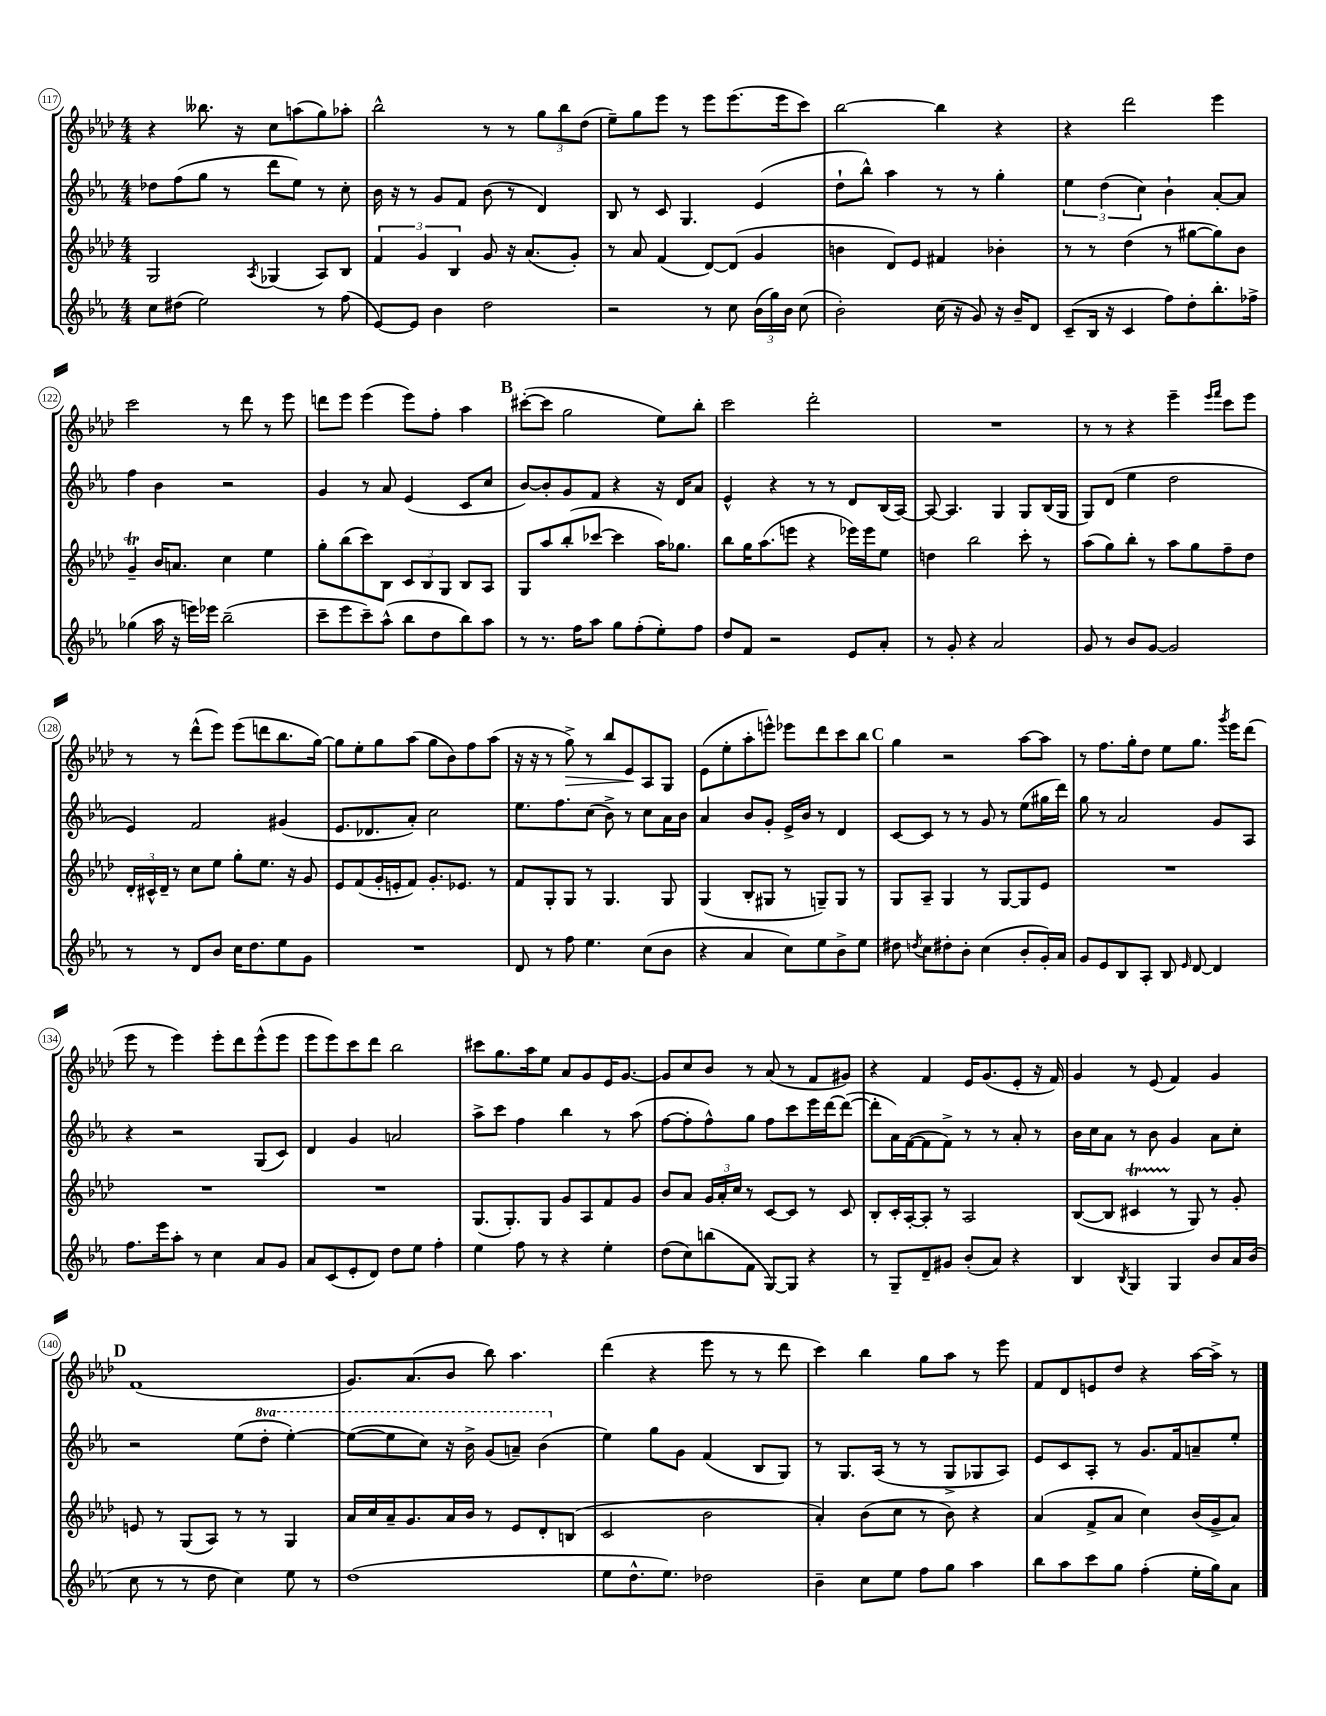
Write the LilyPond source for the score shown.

<<
\new StaffGroup <<
\new Staff = "s0" {
    \clef treble \key aes \major \numericTimeSignature \time 4/4
    \autoBeamOff r4 beses''8. r16 c''8[ a''8( g''8) aes''8]-. |
    bes''2-^ r8 r8 \tuplet 3/2 { g''8[ bes''8 des''8]( } |
    ees''8[--) g''8 ees'''8] r8 ees'''8[ ees'''8.( ees'''16 c'''8]) |
    bes''2~ bes''4 r4 |
    r4 des'''2 ees'''4 |
    c'''2 r8 des'''8 r8 ees'''8 |
    d'''8[ ees'''8] ees'''4( ees'''8[) f''8]-. aes''4 |
    \mark \markup { \bold "B" } cis'''8[~-.( cis'''8] g''2 ees''8[) bes''8]-. |
    c'''2 des'''2-. |
    R1 |
    r8 r8 r4 ees'''4-- \grace { ees'''16[ f'''16] } c'''8[ ees'''8] |
    r8 r8 des'''8[-^( ees'''8]) ees'''8[( d'''8 bes''8. g''16]~) |
    g''8[ ees''8-. g''8 aes''8]( g''8[ bes'8) f''8 aes''8]( |
    r16 r16 r8 g''8->\>) r8 bes''8[ ees'8\! aes8 g8] |
    ees'8[( ees''8-. aes''8-. e'''8]-^) ees'''8[ des'''8 c'''8 bes''8] |
    \mark \markup { \bold "C" } g''4 r2 aes''8[~ aes''8] |
    r8 f''8.[ g''16-. des''8] ees''8[ g''8.] \acciaccatura { g'''8 } ees'''16[ des'''8]( |
    ees'''8 r8 ees'''4) ees'''8[-. des'''8 ees'''8-^( ees'''8] |
    ees'''8[ ees'''8) c'''8 des'''8] bes''2 |
    cis'''8[ g''8. aes''16 ees''8] aes'8[ g'8 ees'16 g'8.]~ |
    g'8[ c''8 bes'8] r8 aes'8( r8 f'8[ gis'8]) |
    r4 f'4 ees'16[ g'8.( ees'8]-. r16 f'16) |
    g'4 r8 ees'8( f'4) g'4 |
    \mark \markup { \bold "D" } f'1( |
    g'8.[) aes'8.( bes'8] bes''8) aes''4. |
    des'''4( r4 ees'''8 r8 r8 des'''8 |
    c'''4) bes''4 g''8[ aes''8] r8 ees'''8 |
    f'8[ des'8 e'8 des''8] r4 aes''16[~ aes''16]-> r8 \bar "|." |
}
\new Staff = "s1" {
    \clef treble \key ees \major \numericTimeSignature \time 4/4 \set Staff.ottavationMarkups = #ottavation-simple-ordinals
    \autoBeamOff des''8[ f''8( g''8] r8 d'''8[ ees''8]) r8 c''8-. |
    bes'16 r16 r8 g'8[ f'8] bes'8( r8 d'4) |
    bes8 r8 c'8 g4. ees'4( |
    d''8[-! bes''8]-^) aes''4 r8 r8 g''4-. |
    \tuplet 3/2 { ees''4 d''4( c''4) } bes'4-! aes'8[~-. aes'8] |
    f''4 bes'4 r2 |
    g'4 r8 aes'8 ees'4( c'8[ c''8] |
    \mark \markup { \bold "B" } bes'8[~) bes'8-. g'8 f'8] r4 r16 d'16[ aes'8] |
    ees'4-^ r4 r8 r8 d'8[ bes16( aes16]~) |
    aes8~ aes4. g4 g8[ bes16( g16] |
    g8[) d'8]( ees''4 d''2 |
    ees'4) f'2 gis'4( |
    ees'8.[ des'8. aes'8]-.) c''2 |
    ees''8.[ f''8. c''8]( bes'8->) r8 c''8[ aes'16 bes'16] |
    aes'4 bes'8[ g'8]-. ees'16[-> bes'16] r8 d'4 |
    \mark \markup { \bold "C" } c'8[~ c'8] r8 r8 g'8 r8 ees''8[( gis''16 d'''16]) |
    g''8 r8 aes'2 g'8[ aes8] |
    r4 r2 g8[( c'8]) |
    d'4 g'4 a'2 |
    aes''8[-> c'''8] f''4 bes''4 r8 aes''8( |
    f''8[~ f''8-. f''8-^) g''8] f''8[ c'''8 ees'''16 d'''16~ d'''8]~( |
    d'''8[-. aes'16) f'16~( f'8 f'8]->) r8 r8 aes'8-. r8 |
    bes'16[ c''16 aes'8] r8 bes'8 g'4 aes'8[ c''8]-. |
    \mark \markup { \bold "D" } r2 ees''8[( \ottava #1 d'''8]-. ees'''4~-.) |
    ees'''8[~( ees'''8 c'''8]) r16 bes''16-> g''8[( a''8]--) bes''4( \ottava #0 |
    ees''4) g''8[ g'8] f'4( bes8[ g8]) |
    r8 g8.[ aes16]( r8 r8 g8[-> ges8 aes8]) |
    ees'8[ c'8 aes8]-. r8 g'8.[ f'16 a'8-- ees''8]-. \bar "|." |
}
\new Staff = "s2" {
    \clef treble \key aes \major \numericTimeSignature \time 4/4
    \autoBeamOff g2 \acciaccatura { aes8 } ges4( aes8[) bes8] |
    \tuplet 3/2 { f'4 g'4 bes4 } g'8 r16 aes'8.[( g'8]-.) |
    r8 aes'8 f'4( des'8[~) des'8]( g'4 |
    b'4 des'8[) ees'8] fis'4 bes'4-. |
    r8 r8 des''4( r8 gis''8[~ gis''8) bes'8] |
    g'4--\trill bes'16[ a'8.] c''4 ees''4 |
    g''8[-. bes''8( c'''8) bes8] \tuplet 3/2 { c'8[ bes8 g8] } bes8[ aes8] |
    \mark \markup { \bold "B" } g8[ aes''8 bes''8-.( ces'''8]~ ces'''4 aes''16[) ges''8.] |
    bes''8[ g''16 aes''8.( e'''8] r4 ees'''16[) ees'''16 ees''8] |
    d''4 bes''2 c'''8-. r8 |
    aes''8[( g''8) bes''8]-. r8 aes''8[ g''8 f''8-- des''8] |
    \tuplet 3/2 { des'16[-. cis'16-^ des'16]-- } r8 c''8[ ees''8] g''8[-. ees''8.] r16 g'8 |
    ees'8[ f'8( g'16-. e'16-. f'8]) g'8.[-. ees'8.] r8 |
    f'8[ g8-. g8] r8 g4. g8 |
    g4( bes8[-. gis8] r8 g8[--) g8] r8 |
    \mark \markup { \bold "C" } g8[ aes8]-- g4 r8 g8[~ g8 ees'8] |
    R1 |
    R1 |
    R1 |
    g8.[( g8.-.) g8] g'8[ aes8 f'8 g'8] |
    bes'8[ aes'8] \tuplet 3/2 { g'16[ aes'16-. c''16] } r8 c'8[~ c'8] r8 c'8 |
    bes8[-. c'16-. aes16~-. aes8]-. r8 aes2 |
    bes8[~( bes8] cis'4\startTrillSpan r8\stopTrillSpan g8) r8 g'8-. |
    \mark \markup { \bold "D" } e'8 r8 g8[( aes8]) r8 r8 g4 |
    aes'16[ c''16 aes'16-- g'8. aes'16 bes'16] r8 ees'8[ des'8-. b8]( |
    c'2 bes'2 |
    aes'4-.) bes'8[( c''8] r8 bes'8) r4 |
    aes'4( f'8[-> aes'8] c''4) bes'16[( g'16-> aes'8]) \bar "|." |
}
\new Staff = "s3" {
    \clef treble \key ees \major \numericTimeSignature \time 4/4
    \autoBeamOff c''8[ dis''8]( ees''2) r8 f''8( |
    ees'8[~) ees'8] bes'4 d''2 |
    r2 r8 c''8 \tuplet 3/2 { bes'16[( g''16) bes'16] } c''8( |
    bes'2-.) c''16( r16 g'8) r16 bes'16[-- d'8] |
    c'8[--( bes16] r16 c'4 f''8[) d''8-. bes''8.-. fes''16]-> |
    ges''4( aes''16 r16 e'''16[) ees'''16] bes''2--( |
    c'''8[-- ees'''8 c'''8--) aes''8]-^( bes''8[ d''8 bes''8) aes''8] |
    \mark \markup { \bold "B" } r8 r8. f''16[ aes''8] g''8[ f''8-.( ees''8-.) f''8] |
    d''8[ f'8] r2 ees'8[ aes'8]-. |
    r8 g'8-. r4 aes'2 |
    g'8 r8 bes'8[ g'8]~ g'2 |
    r8 r8 d'8[ bes'8] c''16[ d''8. ees''8 g'8] |
    R1 |
    d'8 r8 f''8 ees''4. c''8[( bes'8] |
    r4 aes'4 c''8[) ees''8 bes'8-> ees''8] |
    \mark \markup { \bold "C" } dis''8 \acciaccatura { d''8 } c''8[ dis''8-. bes'8]-. c''4( bes'8[-. g'16-.) aes'16] |
    g'8[ ees'8 bes8 aes8]-. bes8 \grace { ees'16 } d'8~ d'4 |
    f''8.[ ees'''16 aes''8]-. r8 c''4 aes'8[ g'8] |
    aes'8[ c'8( ees'8-. d'8]) d''8[ ees''8] f''4-. |
    ees''4 f''8 r8 r4 ees''4-. |
    d''8[( c''8) b''8( f'8] g8[~) g8] r4 |
    r8 g8[-- d'8-- gis'8] bes'8[-.( aes'8]) r4 |
    bes4 \acciaccatura { bes8 } g4 g4 bes'8[ aes'16 bes'16]( |
    \mark \markup { \bold "D" } c''8 r8 r8 d''8 c''4) ees''8 r8 |
    d''1( |
    ees''8[ d''8.-^ ees''8.]) des''2 |
    bes'4-- c''8[ ees''8] f''8[ g''8] aes''4 |
    bes''8[ aes''8 c'''8 g''8] f''4-.( ees''16[-. g''16) aes'8] \bar "|." |
}
>>
>>
\layout { \context { \Score currentBarNumber = #117 \override BarNumber.stencil = #(make-stencil-circler 0.1 0.3 ly:text-interface::print) } }
